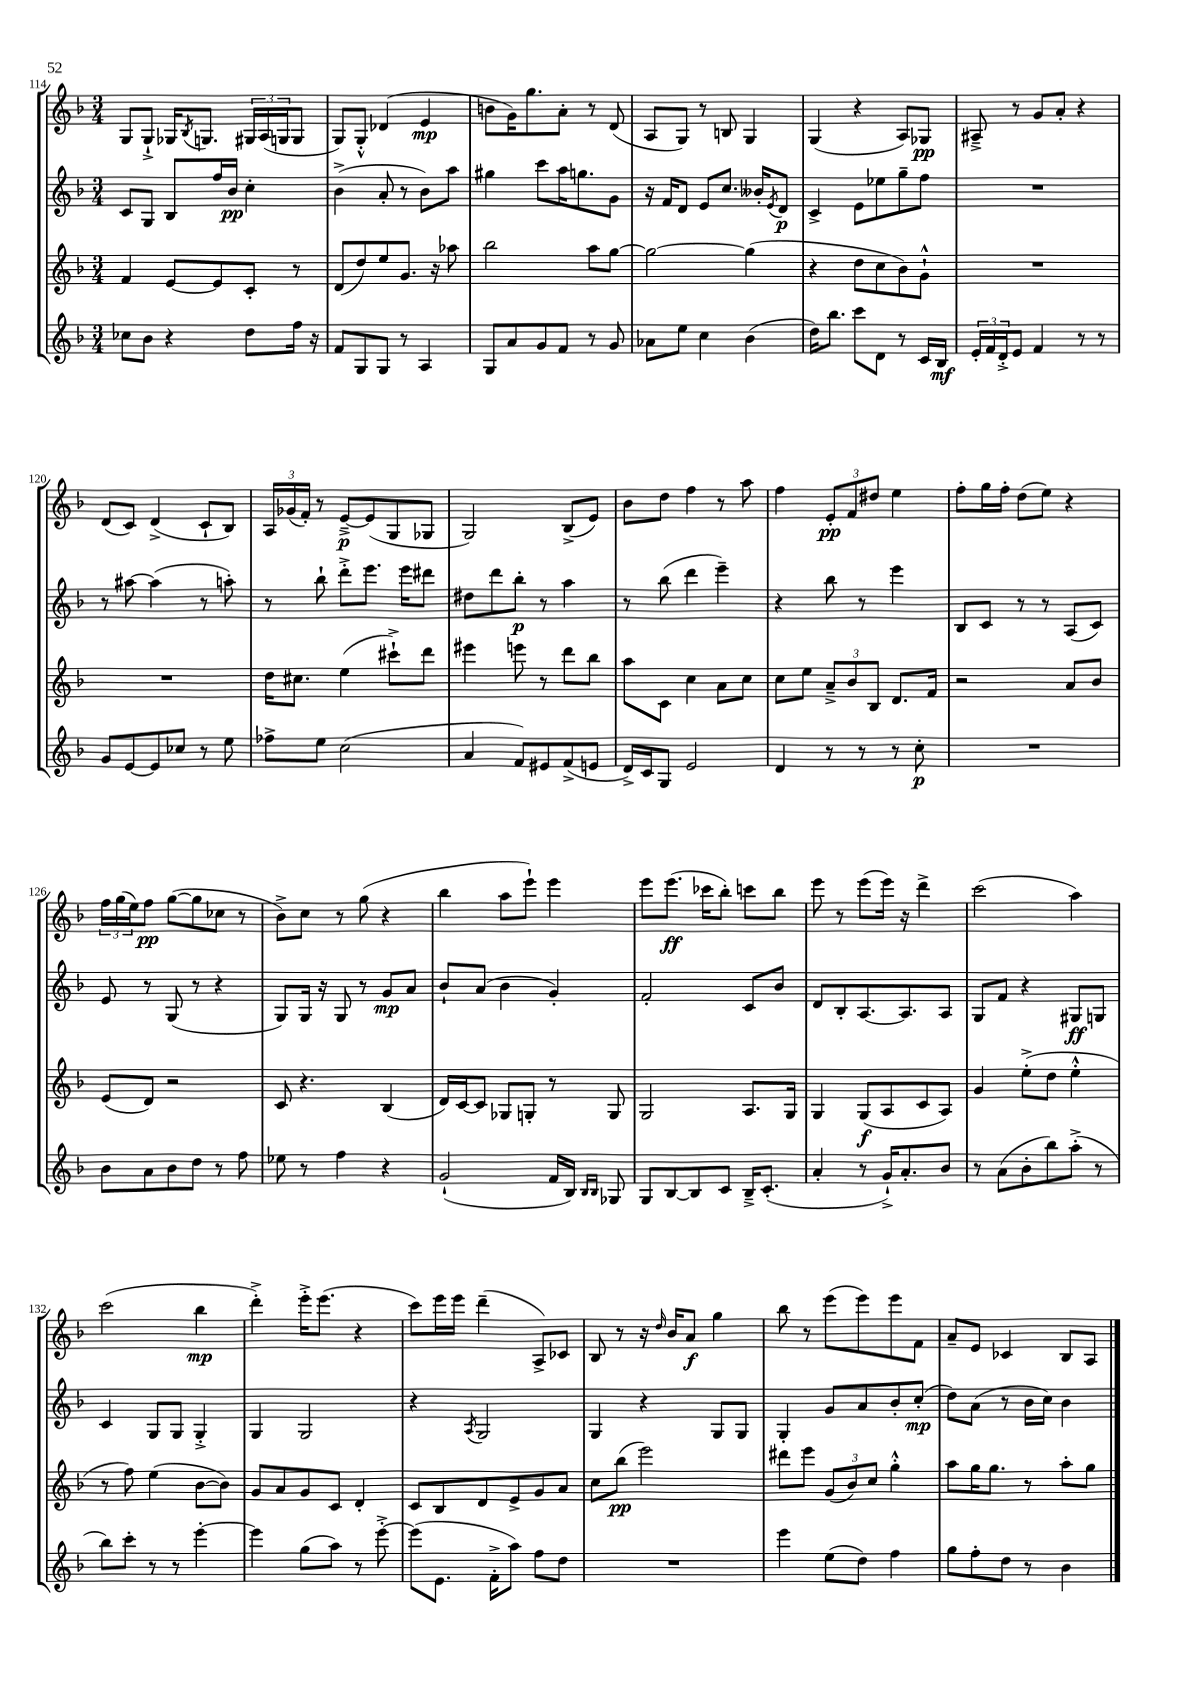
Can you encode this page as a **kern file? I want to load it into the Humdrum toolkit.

**kern	**kern	**kern	**kern
*staff4	*staff3	*staff2	*staff1
*clefG2	*clefG2	*clefG2	*clefG2
*k[b-]	*k[b-]	*k[b-]	*k[b-]
*M3/4	*M3/4	*M3/4	*M3/4
8cc-	4f	8c	8G
8b-	.	8G	8G`^
4r	[8e	8B-	16G-
.	.	.	8qB-
.	.	.	8.G
.	8e]	16ff	.
.	.	16b-	.
8dd	8c'	4cc'	24G#
.	.	.	(24A
.	.	.	24G
16ff	8r	.	8G
16r	.	.	.
=	=	=	=
8f	(8d	(4b-^	8G)
8G	8dd)	.	8G'^^
8G	8ee	8a'	(4d-
8r	8.g	8r	.
4A	.	8b-)	4e
.	16r	.	.
.	8aa-	8aa	.
=	=	=	=
8G	2bb-	4gg#	8b
8a	.	.	16g)
.	.	.	8.gg
8g	.	8ccc	.
8f	.	16aa	8a'
.	.	8.gg	.
8r	8aa	.	8r
8g	[8gg	8g	(8d
=	=	=	=
8a-	2gg_	16r	8A
.	.	16f	.
8ee	.	8d	8G)
4cc	.	8e	8r
.	.	8.cc	8B
(4b-	(4gg]	.	4G
.	.	16b--'	.
.	.	8qe	.
.	.	8d	.
=	=	=	=
16dd)	4r	4c^	(4G
8.bb-	.	.	.
8ccc	8dd	8e	4r
8d	8cc	8ee-	.
8r	8b-)	8gg~	8A)
16c	8g`^^	8ff	8G-
16B-	.	.	.
=	=	=	=
24e'	2.r	2.r	8A#~^
24f	.	.	.
24d'^	.	.	.
8e	.	.	8r
4f	.	.	8g
.	.	.	8a'
8r	.	.	4r
8r	.	.	.
=	=	=	=
8g	2.r	8r	(8d
[8e	.	[8aa#	8c)
8e]	.	(4aa#]	(4d^
8cc-	.	.	.
8r	.	8r	8c`
8ee	.	8aa')	8B-)
=	=	=	=
8ff-^	16dd	8r	24A
.	.	.	(24g-
.	8.cc#	.	.
.	.	.	24f')
8ee	.	8bb-`	8r
(2cc	(4ee	8ddd'^	[8e~^
.	.	8.eee	(8e]
.	8ccc#`^)	.	8G
.	.	16eee	.
.	8ddd	8ddd#	8G-
=	=	=	=
4a	4eee#	8dd#	2G)
.	.	8ddd	.
8f)	8eee	8bb-'	.
8e#	8r	8r	.
(8f^	8ddd	4aa	(8B-^
8e	8bb-	.	8e)
=	=	=	=
16d^)	8aa	8r	8b-
16c	.	.	.
8G	8c	(8bb-	8dd
2e	4cc	4ddd	4ff
.	8a	4eee~)	8r
.	8cc	.	8aa
=	=	=	=
4d	8cc	4r	4ff
.	8ee	.	.
8r	12a~^	8bb-	12e'
.	12b-	.	12f
8r	.	8r	.
.	12B-	.	12dd#
8r	8.d	4eee	4ee
8cc'	.	.	.
.	16f	.	.
=	=	=	=
2.r	2r	8B-	8ff'
.	.	8c	16gg
.	.	.	16ff'
.	.	8r	(8dd
.	.	8r	8ee)
.	8a	(8A	4r
.	8b-	8c)	.
=	=	=	=
8b-	(8e	8e	24ff
.	.	.	(24gg
.	.	.	24ee)
8a	8d)	8r	8ff
8b-	2r	(8G	([8gg
8dd	.	8r	8gg]
8r	.	4r	8cc-
8ff	.	.	8r
=	=	=	=
8ee-	8c	8G)	8b-^)
8r	4.r	16G	8cc
.	.	16r	.
4ff	.	8G	8r
.	.	8r	(8gg
4r	(4B-	8g	4r
.	.	8a	.
=	=	=	=
(2g`	16d)	8b-`	4bb-
.	[16c	.	.
.	8c]	(8a	.
.	8G-	4b-	8aa
.	8G'	.	8eee`)
16f	8r	4g')	4eee
16B-)	.	.	.
16qqB-	.	.	.
16qqB-	.	.	.
8G-	8G	.	.
=	=	=	=
8G	2G	2f'	8eee
[8B-	.	.	(8.eee
8B-]	.	.	.
.	.	.	16ccc-
8c	.	.	8bb-')
16B-~^	8.A	8c	8ccc
(8.c'	.	.	.
.	.	8b-	8bb-
.	16G	.	.
=	=	=	=
4a'	4G	8d	8eee
.	.	8B-'	8r
8r	(8G	[8.A	(8eee
16g`^)	8A	.	16eee)
8.a'	.	8.A]	16r
.	8c	.	4ddd^
8b-	8A)	8A	.
=	=	=	=
8r	4g	8G	(2ccc
(8a	.	8f	.
8b-'	(8ee'^	4r	.
8bb-)	8dd	.	.
(8aa'^	4ee'^^	8G#	4aa)
8r	.	8G	.
=	=	=	=
8bb-)	8r	4c	(2ccc
8ccc'	8ff)	.	.
8r	(4ee	8G	.
8r	.	8G	.
[4eee'	[8b-	4G'^	4bb-
.	8b-])	.	.
=	=	=	=
4eee]	8g	4G	4ddd'^)
.	8a	.	.
(8gg	8g	2G	16eee'^
.	.	.	(8.eee
8aa)	8c	.	.
8r	4d'	.	4r
[8eee'^	.	.	.
=	=	=	=
(8eee]	8c	4r	8ccc)
8.e	8B-	.	16eee
.	.	.	16eee
.	.	8qA	.
.	8d	2G	(4ddd~
16f'^	.	.	.
8aa)	8e^	.	.
8ff	8g	.	8A^)
8dd	8a	.	8c-
=	=	=	=
2.r	8cc	4G	8B-
.	(8bb-	.	8r
.	2eee)	4r	16r
.	.	.	16qqdd
.	.	.	16b-
.	.	.	8a
.	.	8G	4gg
.	.	8G	.
=	=	=	=
4eee	8ddd#	4G'	8bb-
.	8eee	.	8r
(8ee	(12g	8g	(8eee
.	12b-)	.	.
8dd)	.	8a	8eee)
.	12cc	.	.
4ff	4gg'^^	8b-'	8eee
.	.	(8cc'	8f
=	=	=	=
8gg	8aa	8dd)	8a~
8ff'	16gg	(8a	8e
.	8.gg	.	.
8dd	.	8r	4c-
8r	8r	16b-	.
.	.	16cc)	.
4b-	8aa'	4b-	8B-
.	8gg	.	8A
==	==	==	==
*-	*-	*-	*-
